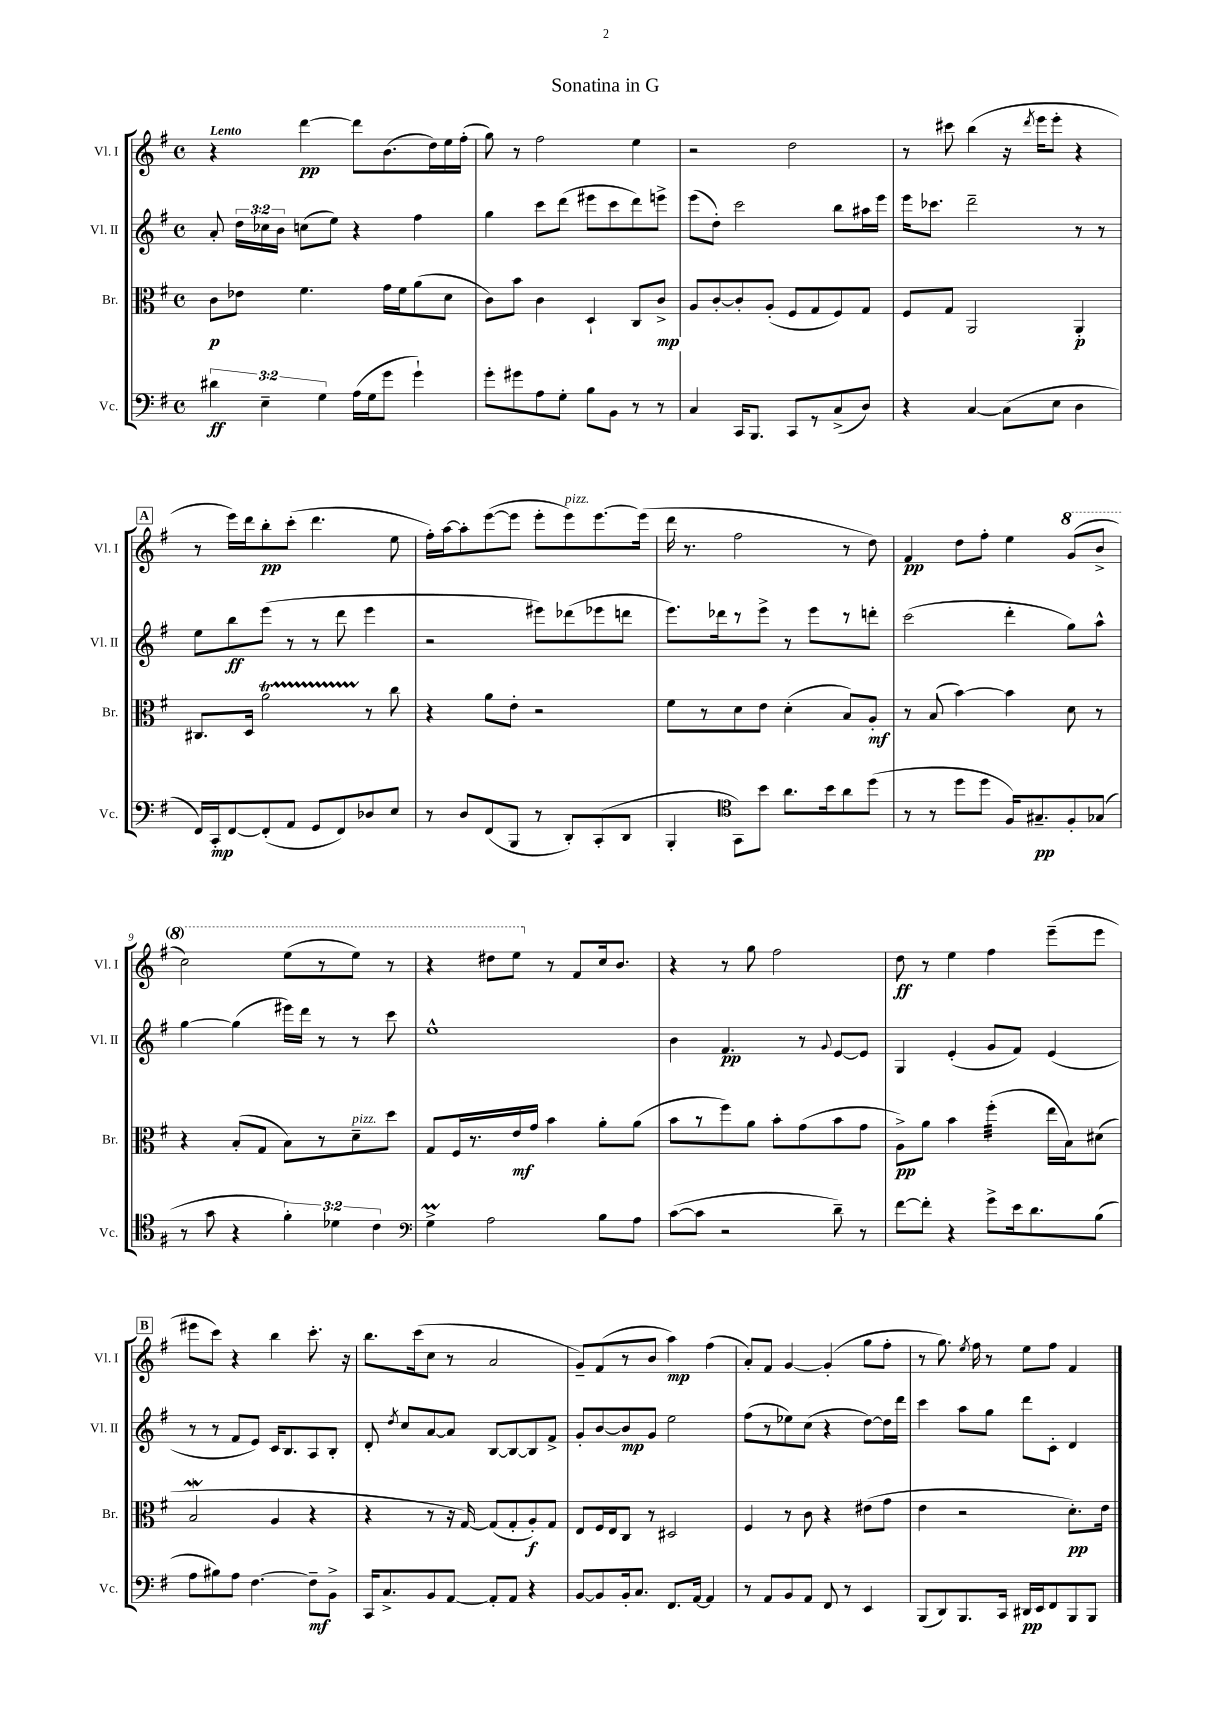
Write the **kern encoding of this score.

**kern	**kern	**kern	**kern
*staff4	*staff3	*staff2	*staff1
*clefF4	*clefC3	*clefG2	*clefG2
*k[f#]	*k[f#]	*k[f#]	*k[f#]
*M4/4	*M4/4	*M4/4	*M4/4
*met(c)	*met(c)	*met(c)	*met(c)
6d#	8c	8a'	4r
.	8e-	24dd	.
6E~	.	24cc-	.
.	.	24b	.
.	4.f#	(8cc	[4ddd
6G	.	.	.
.	.	8ee)	.
(16A	.	4r	8ddd]
16G	.	.	.
8g	16g	.	(8.b
.	16f#	.	.
4g`)	(8a	4ff#	.
.	.	.	16dd)
.	8d	.	16ee
.	.	.	(16ff#'
=	=	=	=
8g'	8c)	4gg	8gg)
8g#	8b	.	8r
8A	4c	8ccc	2ff#
8G'	.	(8ddd	.
8B	4D`	8eee#	.
8BB	.	8ccc	.
8r	8C	8ddd)	4ee
8r	8c^	8eee^	.
=	=	=	=
4C	8A	(8eee	2r
.	[8c'	8dd')	.
16CC	8c']	2ccc	.
8.BBB	.	.	.
.	(8A'	.	.
8CC	8F#	.	2dd
8r	8G	.	.
(8C^	8F#)	8bb	.
8D)	8G	16aa#	.
.	.	16eee	.
=	=	=	=
4r	8F#	16eee	8r
.	.	8.ccc-	.
.	8G	.	8ccc#
[4C	2AA	2ddd~	(4bb
(8C]	.	.	16r
.	.	.	8qddd
.	.	.	16eee
8E	.	.	8eee'
4D	4AA'	8r	4r
.	.	8r	.
=	=	=	=
16FF#)	8.C#	8ee	8r
16CC'	.	.	.
[8FF#	.	8bb	16eee)
.	16D	.	16ddd
(8FF#']	2a	(8eee	8bb'
8AA	.	8r	(8ccc'
8GG	.	8r	4.ddd
8FF#)	.	8ddd	.
8D-	8r	4eee	.
8E	8cc	.	8ee
=	=	=	=
8r	4r	2r	16ff#')
.	.	.	[16aa
8D	.	.	8aa']
(8FF#	8a	.	([8eee
8BBB	8e'	.	8eee]
8r	2r	8eee#)	8eee'
8DD')	.	(8ddd-	8eee)
(8CC'	.	8eee-	[8.eee
8DD	.	8ddd	.
.	.	.	(16eee]
=	=	=	=
4BBB'	8f#	8.eee)	16ddd
.	.	.	8.r
.	8r	.	.
.	.	16ddd-	.
*clefC4	*	*	*
8GG)	8d	8r	2ff#
8b	8e	8eee^	.
8.a	(4d'	8r	.
.	.	8eee	.
16b	.	.	.
8a	8B)	8r	8r
(8dd	8A'	8ddd'	8dd)
=	=	=	=
8r	8r	(2ccc	4f#
8r	(8B	.	.
8dd	[4b)	.	8dd
8dd	.	.	8ff#'
16F#)	4b]	4ddd'	4ee
8.G#~	.	.	.
8F#'	8d	8gg)	(8gg
(8G-	8r	8aa^^	8bb^
=	=	=	=
8r	4r	[4gg	2ccc)
8g	.	.	.
4r	(8B'	(4gg]	.
.	8G	.	.
6f#')	8B)	16eee#)	(8eee
.	.	16ddd	.
.	8r	8r	8r
6d-	.	.	.
.	8d~	8r	8eee)
6c	.	.	.
.	8dd	8ccc	8r
=	=	=	=
*clefF4	*	*	*
4G^	8G	1ee^^	4r
.	16F#	.	.
.	8.r	.	.
2A	.	.	8ddd#
.	16e	.	8eee
.	16g	.	.
.	4b	.	8r
.	.	.	8f#
8B	8a'	.	16cc
.	.	.	8.b
8A	(8a	.	.
=	=	=	=
([8c	8b	4b	4r
8c]	8r	.	.
2r	8ff#)	4.f#	8r
.	8a	.	8gg
.	8b'	.	2ff#
.	(8g	8r	.
.	.	8qqg	.
8d~)	8b	[8e	.
8r	8g	8e]	.
=	=	=	=
[8f#	8A^)	4G	8dd
8f#']	8a	.	8r
4r	4b	(4e'	4ee
8g^	(4ff#'	8g	4ff#
16e	.	8f#)	.
8.d	.	.	.
.	16ee	(4e	(8eee~
.	16B)	.	.
(8B	(8d#	.	8eee
=	=	=	=
8A	2B	8r	8eee#
8B#)	.	8r	8ccc)
8A	.	8f#	4r
[4.F#	.	8e)	.
.	4A	16c	4bb
.	.	8.B	.
8F#~]	4r	8A	8.ccc'
8BB^	.	8B'	.
.	.	.	16r
=	=	=	=
16CC	4r	8d'	8.bb
8.C^	.	.	.
.	.	8qdd	.
.	.	8cc	.
.	.	.	(16ccc
8BB	8r	[8a	8cc
[8AA	16r	8a]	8r
.	[16G)	.	.
8AA']	(8G]	[8B	2a
8AA	8G'	8B_	.
4r	8A')	8B]	.
.	8G	8f#^	.
=	=	=	=
[8BB	8E	8g'	8g~)
8BB]	16F#	[8b	(8f#
.	16E	.	.
16BB'	8C	8b]	8r
8.C	.	.	.
.	8r	8g	8b
8.FF#	2D#	2ee	4aa)
[16AA	.	.	.
4AA]	.	.	(4ff#
=	=	=	=
8r	4F#	(8ff#	8a')
8AA	.	8r	8f#
8BB	8r	8ee-)	[4g
8AA	8c	(8cc	.
8FF#	4r	4r	(4g']
8r	.	.	.
4EE	(8e#	[8dd)	8gg
.	8g	16dd]	8ff#'
.	.	16ddd	.
=	=	=	=
(8BBB	4e	4ccc	8r
8DD)	.	.	8.gg)
8.BBB	2r	8aa	.
.	.	.	8qee
.	.	.	16ff#
.	.	8gg	8r
16CC	.	.	.
16DD#	.	8ddd	8ee
16EE	.	.	.
8FF#	.	8c'	8ff#
8BBB	8.d')	4d	4f#
8BBB	.	.	.
.	16e	.	.
==	==	==	==
*-	*-	*-	*-
